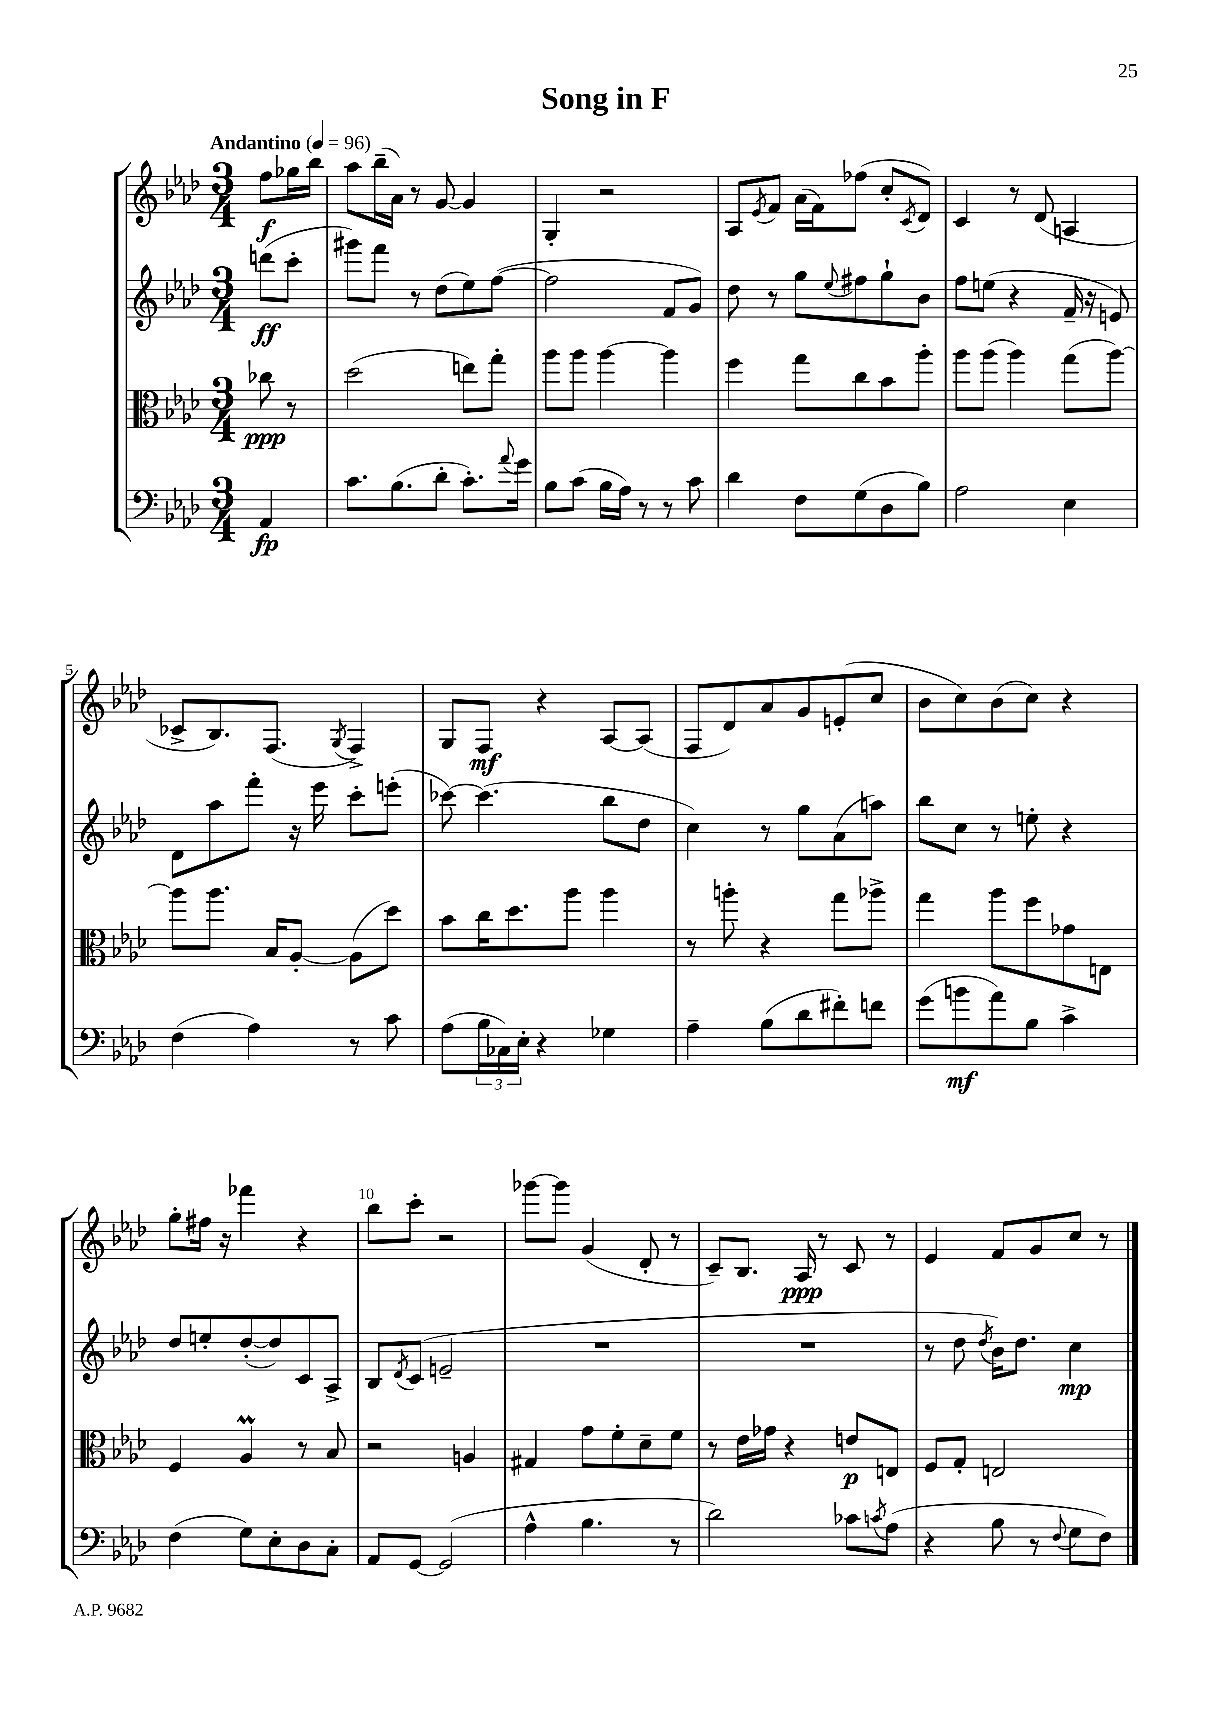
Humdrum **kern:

**kern	**kern	**kern	**kern
*staff4	*staff3	*staff2	*staff1
*clefF4	*clefC3	*clefG2	*clefG2
*k[b-e-a-d-]	*k[b-e-a-d-]	*k[b-e-a-d-]	*k[b-e-a-d-]
*M3/4	*M3/4	*M3/4	*M3/4
*MM96	*MM96	*MM96	*MM96
4AA-	8cc-	(8ddd	8ff
.	8r	8ccc'	16gg-
.	.	.	16bb-
=	=	=	=
8.c	(2dd-	8ggg#)	8aa-
.	.	8fff	(16bb-~
(8.B-	.	.	16a-)
.	.	8r	8r
8d-'	.	(8dd-	[8g
8.c')	8ee)	8ee-)	4g]
.	8gg'	([8ff	.
8qqa-	.	.	.
16g	.	.	.
=	=	=	=
8B-	8aa-	2ff]	4G'
(8c	8aa-	.	.
16B-	[4aa-	.	2r
16A-)	.	.	.
8r	.	.	.
8r	4aa-]	8f	.
8c	.	8g)	.
=	=	=	=
4d-	4ff	8dd-	8A-
.	.	.	8qe-
.	.	8r	8f
8F	8gg	8gg	(16a-
.	.	.	16f)
.	.	8qqee-	.
(8G	8cc	8ff#	(8ff-
8D-	8b-	8gg`	8cc'
.	.	.	8qc
8B-)	8aa-'	8b-	8d-)
=	=	=	=
2A-	8aa-	8ff	4c
.	(8aa-	(8ee	.
.	4aa-)	4r	8r
.	.	.	(8d-
4E-	(8gg	16f~	4A
.	.	16r	.
.	[8aa-)	8e)	.
=	=	=	=
(4F	8aa-]	8d-	8c-^
.	8.aa-	8aa-	8.B-)
4A-)	.	8fff'	.
.	16B-	.	(8.F
.	[8A-'	16r	.
.	.	16eee-	.
.	.	.	8qG
8r	(8A-]	8ccc'	4F^)
8c	8dd-)	(8eee'	.
=	=	=	=
(8A-	8b-	[8ccc-)	8G
24B-	16cc	(4.ccc-]	8F
24C-)	.	.	.
.	8.dd-	.	.
24E-'	.	.	.
4r	.	.	4r
.	8aa-	.	.
4G-	4aa-	8bb-	[8A-
.	.	8dd-	(8A-]
=	=	=	=
4A-~	8r	4cc)	8F
.	8aa'	.	8d-)
(8B-	4r	8r	8a-
8d-	.	8gg	8g
8f#')	8gg	(8a-	(8e'
8f	8aa-^	8aa)	8cc
=	=	=	=
(8g	4gg	8bb-	8b-
8b	.	8cc	8cc)
8a-)	8aa-	8r	(8b-
8B-	8ff	8ee'	8cc)
4c^	8g-	4r	4r
.	8E	.	.
=	=	=	=
(4F	4F	8dd-	8gg'
.	.	8ee'	16ff#
.	.	.	16r
8G)	4A-	([8dd-'	4fff-
8E-'	.	8dd-])	.
8D-	8r	8c	4r
8C'	8B-	8A-^	.
=	=	=	=
8AA-	2r	8B-	8bb-
.	.	8qd-	.
[8GG	.	(8c	8ccc'
(2GG]	.	2e~	2r
.	4A	.	.
=	=	=	=
4A-^^	4G#	2.r	[8ggg-
.	.	.	8ggg-]
4.B-	8g	.	(4g
.	8f'	.	.
.	8d-~	.	8d-'
8r	8f	.	8r
=	=	=	=
2d-)	8r	2.r	8c~)
.	16e-	.	8.B-
.	16g-	.	.
.	4r	.	.
.	.	.	16A-
.	.	.	8r
8c-	8e	.	8c
8qc	.	.	.
(8A-	8E	.	8r
=	=	=	=
4r	8F	8r	4e-
.	8G'	8dd-	.
.	.	8qdd-	.
8B-	2E	16b-)	8f
.	.	8.dd-	.
8r	.	.	8g
8qqF	.	.	.
8G	.	4cc	8cc
8F)	.	.	8r
==	==	==	==
*-	*-	*-	*-
